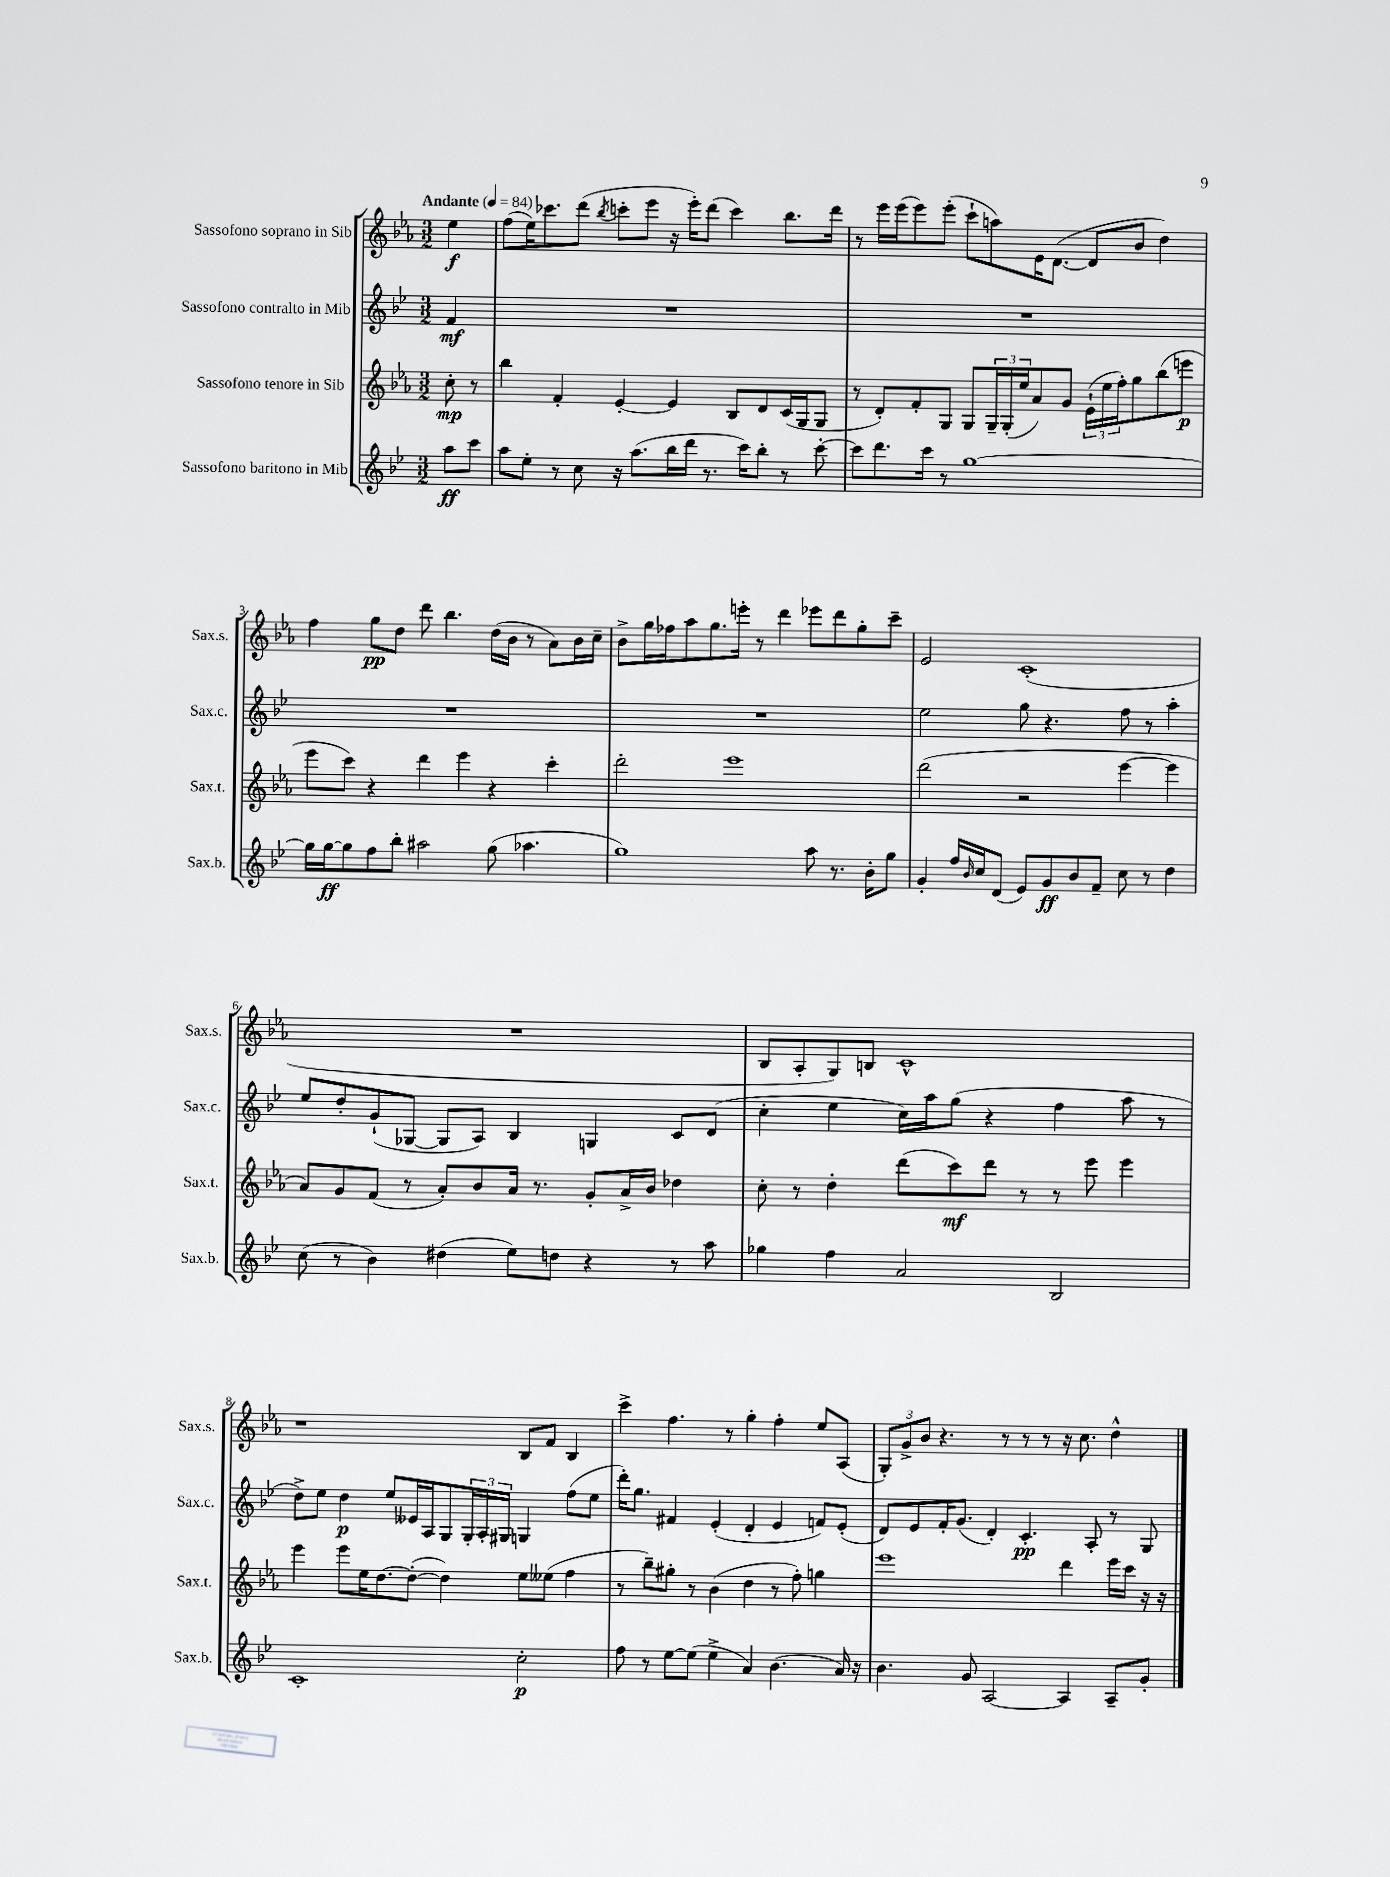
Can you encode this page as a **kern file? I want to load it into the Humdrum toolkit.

**kern	**kern	**kern	**kern
*staff4	*staff3	*staff2	*staff1
*clefG2	*clefG2	*clefG2	*clefG2
*k[b-e-]	*k[b-e-a-]	*k[b-e-]	*k[b-e-a-]
*M3/2	*M3/2	*M3/2	*M3/2
*MM84	*MM84	*MM84	*MM84
8aa	8cc'	4f	4ee-
8ccc	8r	.	.
=	=	=	=
8aa	4bb-	1.r	(8ff
8ee-'	.	.	16ee-)
.	.	.	8.ccc-
8r	4f'	.	.
8cc	.	.	(8ddd
.	.	.	8qbb-
16r	[4e-'	.	8ccc'
(8.aa	.	.	.
.	.	.	8eee-
16bb-	4e-]	.	16r
16ddd	.	.	16eee-')
8.r	.	.	(8ddd
.	8B-	.	4ccc)
16ccc)	.	.	.
8bb-'	8d	.	.
8r	(16c	.	8.bb-
.	16G	.	.
[8ccc'	8G	.	.
.	.	.	16ddd
=	=	=	=
8ccc]	8r	1.r	8r
8.ddd	8d')	.	16eee-
.	.	.	(16eee-
.	8f'	.	8eee-)
16ccc	.	.	.
8r	8G	.	(8eee-'
[1gg	8G	.	8ccc`
.	24G~	.	8aa)
.	(24G'	.	.
.	24ee-	.	.
.	8a-)	.	16e-
.	.	.	([8.d
.	8g	.	.
.	(24e-`	.	8d]
.	24ee-	.	.
.	24ff')	.	.
.	8gg	.	8b-
.	(8bb-	.	4dd)
.	8eee	.	.
=	=	=	=
16gg]	8eee-	1.r	4ff
[16gg	.	.	.
8gg]	8ccc)	.	.
8ff	4r	.	8gg
8bb-'	.	.	8dd
2aa#	4ddd	.	8ddd
.	.	.	4.bb-
.	4eee-	.	.
(8gg	4r	.	(16dd
.	.	.	16b-
4.aa-	.	.	8r
.	4ccc'	.	8a-)
.	.	.	16b-
.	.	.	16cc~
=	=	=	=
1gg)	2ddd'	1.r	8b-^
.	.	.	16gg
.	.	.	16ff-
.	.	.	8aa-
.	.	.	8.gg
.	1eee-	.	.
.	.	.	16eee'
.	.	.	8r
.	.	.	4ddd
8aa	.	.	8eee-
8.r	.	.	8ddd
.	.	.	8gg'
16b-'	.	.	.
8gg	.	.	8ccc~
=	=	=	=
4g'	(2ddd	2ee-	2e-
16ff	.	.	.
16qqb-	.	.	.
16cc	.	.	.
(8d	.	.	.
8e-)	2r	8gg	(1c'
8g	.	4.r	.
8b-	.	.	.
8f~	.	.	.
8cc	[4eee-	8ff	.
8r	.	8r	.
4dd	4eee-]	4aa'	.
=	=	=	=
(8cc	8a-)	8ee-	1.r
8r	8g	8dd'	.
4b-)	(8f	(8g`	.
.	8r	[8G-	.
(4dd#	8a-')	8G-]	.
.	8b-	8A)	.
8ee-)	16a-	4B-	.
.	8.r	.	.
8dd	.	.	.
4r	8g'	4G	.
.	16a-^	.	.
.	16b-	.	.
8r	4dd-	8c	.
8aa	.	(8d	.
=	=	=	=
4gg-	8cc'	4cc'	8B-
.	8r	.	8A-'
4ff	4dd'	4ee-	8G)
.	.	.	8B
2a	(8ddd	16cc)	1c^^
.	.	16aa	.
.	8ccc)	(8gg	.
.	8ddd	4r	.
.	8r	.	.
2B-	8r	4ff	.
.	8eee-	.	.
.	4eee-	8aa	.
.	.	8r	.
=	=	=	=
1c'	4eee-	8dd^)	1r
.	.	8ee-	.
.	8eee-	4dd	.
.	16ee-	.	.
.	[8.dd	.	.
.	.	8ee-	.
.	(8dd'_	16e--	.
.	.	16A	.
.	4dd])	8G	.
.	.	24G'	.
.	.	24A'	.
.	.	24G#	.
2cc'	8ee-	4G	8B-
.	(8ee--	.	8f
.	4ff	(8ff	4B-
.	.	8ee-	.
=	=	=	=
8ff	8r	16ddd')	4ccc^
.	.	8.gg	.
8r	8bb-~)	.	.
[8ee-	8gg#'	4f#	4.ff
(8ee-]	8r	.	.
4ee-^	(4b-	(4e-'	.
.	.	.	8r
4a)	4dd	4d'	4gg'
(4.b-	8r	4e-	4ff'
.	8ff')	.	.
.	4gg	8f)	8ee-
16a)	.	(8e-'	(8A-
16r	.	.	.
=	=	=	=
4.b-	1eee-	8d)	12G')
.	.	.	12g^
.	.	8e-	.
.	.	.	12b-
.	.	16f'	4.r
.	.	(8.g	.
8g	.	.	.
[2A	.	4d')	.
.	.	.	8r
.	.	4.c'	8r
.	.	.	8r
4A]	4ddd	.	16r
.	.	.	8.cc
.	.	8A'	.
8A~	16eee-	8r	4dd^^
.	16ccc	.	.
8g'	16r	8G	.
.	16r	.	.
==	==	==	==
*-	*-	*-	*-
